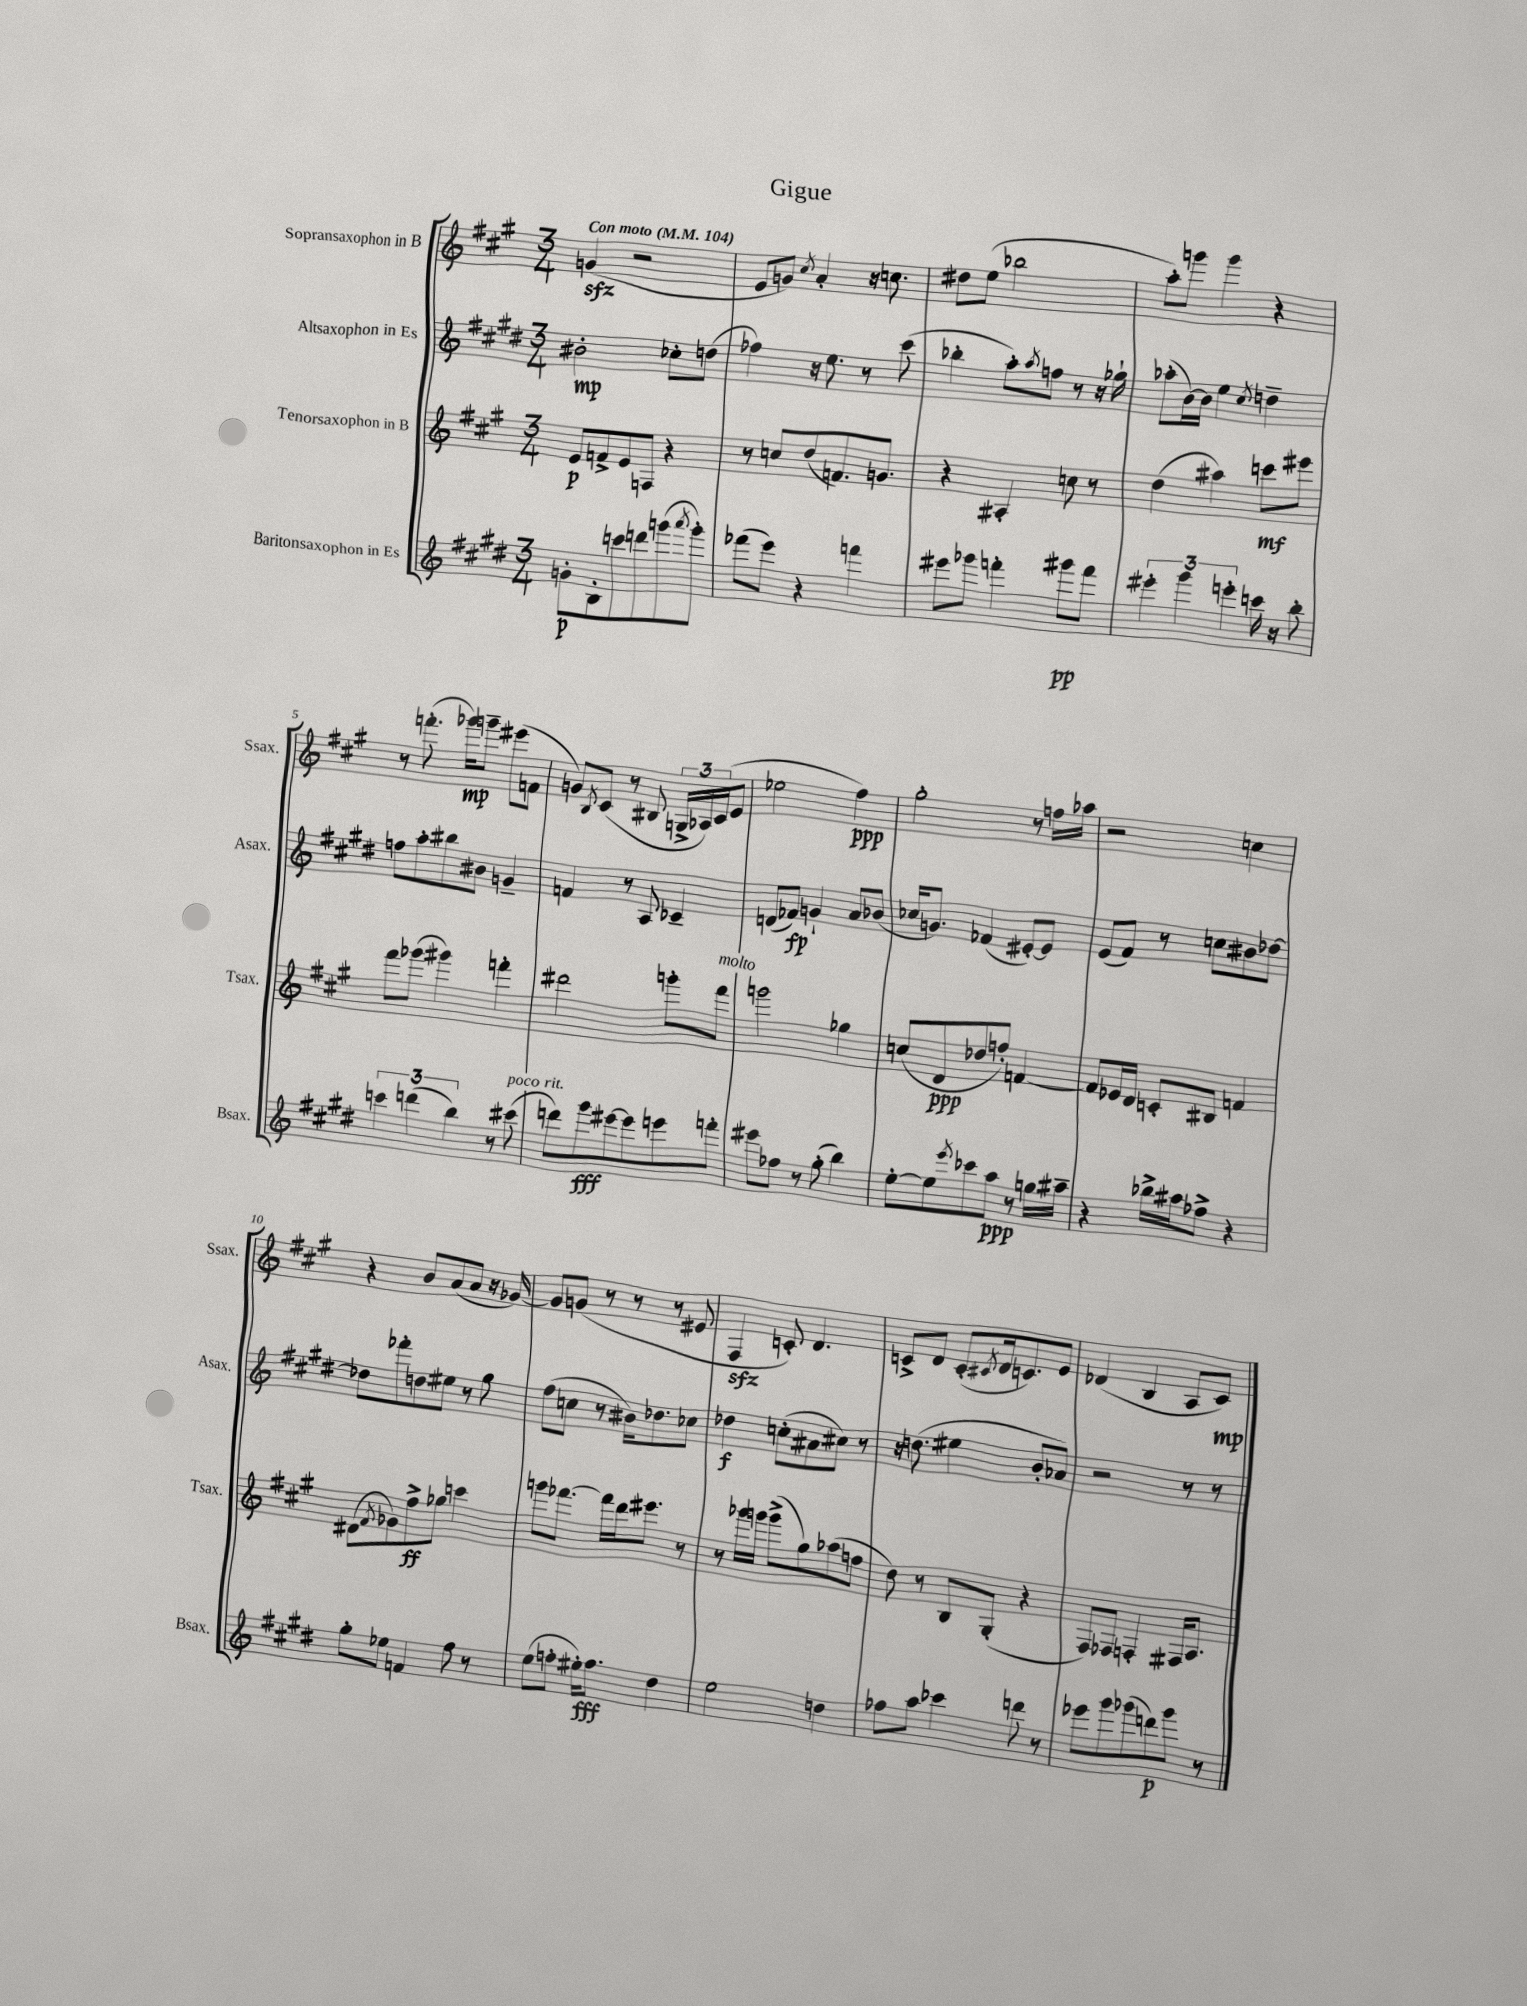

**kern	**dynam	**kern	**dynam	**kern	**dynam	**kern	**dynam
*part4	*part4	*part3	*part3	*part2	*part2	*part1	*part1
*staff4	*staff4	*staff3	*staff3	*staff2	*staff2	*staff1	*staff1
*I"Baritonsaxophon in Es	*	*I"Tenorsaxophon in B	*	*I"Altsaxophon in Es	*	*I"Sopransaxophon in B	*
*I'Bsax.	*	*I'Tsax.	*	*I'Asax.	*	*I'Ssax.	*
*clefG2	*	*clefG2	*	*clefG2	*	*clefG2	*
*k[f#c#g#d#]	*	*k[f#c#g#]	*	*k[f#c#g#d#]	*	*k[f#c#g#]	*
*M3/4	*	*M3/4	*	*M3/4	*	*M3/4	*
*MM104	*	*MM104	*	*MM104	*	*MM104	*
=1	=1	=1	=1	=1	=1	=1	=1
!	!	!	!	!	!	!LO:TX:a:B:t=Con moto	!
8gn'\L	p	8e/L	p	2b#X'\	mp	(4gnzz/	.
8B'\	.	8fn^/	.	.	.	.	.
8cccn\	.	8e/	.	.	.	2r	.
8dddn\	.	8Fn/J	.	.	.	.	.
(8gggn\	.	4r	.	8cc-X'\L	.	.	.
8qaaa/	.	.	.	.	.	.	.
8ggg'\J)	.	.	.	(8ddn\J	.	.	.
=2	=2	=2	=2	=2	=2	=2	=2
(8fff-X\L	.	8r	.	4ff-X\)	.	8e/L	.
8eee\J)	.	8ccn/L	.	.	.	8gn/J)	.
.	.	.	.	.	.	8qcc#/	.
4r	.	(8dd/	.	16r	.	4a'/	.
.	.	.	.	8.ee\	.	.	.
.	.	8.fn/)	.	.	.	.	.
4fffn\	.	.	.	8r	.	16r	.
.	.	8.gn/J	.	.	.	8.ccn\	.
.	.	.	.	(8ccc#\	.	.	.
=3	=3	=3	=3	=3	=3	=3	=3
8eee#X\L	.	4r	.	4bb-X'\	.	8dd#X\L	.
8ggg-X\J	.	.	.	.	.	(8ee\J	.
4fffn'\	.	4A#X'/	.	8aa'\L)	.	2bb-X\	.
.	.	.	.	8qaa/	.	.	.
.	.	.	.	8ffn\J	.	.	.
8ggg#X\L	pp	8ccn\	.	8r	.	.	.
8fff\J	.	8r	.	16r	.	.	.
.	.	.	.	16gg-X`\	.	.	.
=4	=4	=4	=4	=4	=4	=4	=4
6eee#X'\	.	(4dd\	.	(8aa-X'\L	.	8aa'\L)	.
.	.	.	.	[16b\L)	.	8gggn\J	.
6ggg#\	.	.	.	.	.	.	.
.	.	.	.	16b\JJ]	.	.	.
.	.	4aa#X\)	.	4ee\	.	4ggg\	.
6eeen'\	.	.	.	.	.	.	.
.	.	.	.	8qcc#/	.	.	.
16cccn\	.	8cccn\L	mf	4ddn~\	.	4r	.
16r	.	.	.	.	.	.	.
8bb'\	.	8eee#X\J	.	.	.	.	.
!!LO:LB:g=z
=5	=5	=5	=5	=5	=5	=5	=5
6cccn\	.	8fff#\L	.	8ffn\L	.	8r	.
.	.	(8ggg-X\J	.	8aa'\	.	(8.fffn'\	.
(6dddn\	.	.	.	.	.	.	.
.	.	4ggg#X\)	.	8bb#X\	.	.	.
.	.	.	.	.	.	16ggg-X\KL)	mp
6bb\)	.	.	.	.	.	.	.
.	.	.	.	8b#X\J	.	8gggn~\J	.
8r	.	4fffn'\	.	4gn~/	.	(8eee#X\L	.
!LO:TX:a:i:t=poco rit.	!	!	!	!	!	!	!
(8ccc#X\	.	.	.	.	.	8fn\J	.
=6	=6	=6	=6	=6	=6	=6	=6
8dddn\L)	.	2ddd#X\	.	4fn/	.	8gn/L)	.
.	.	.	.	.	.	8qB/	.
8ggg#\	fff	.	.	.	.	(8c#/J	.
[8eee#X\	.	.	.	8r	.	8r	.
8eee#\]	.	.	.	8A/	.	8B#X/	.
8eeen\	.	8gggn'\L	.	4c-X~/	.	24Gn^/LL	.
.	.	.	.	.	.	24A-X/)	.
.	.	.	.	.	.	(24c#/J	.
!	!	!LO:TX:a:i:t=molto	!	!	!	!	!
8fffn'\J	.	8fff#\J	.	.	.	8e/J	.
=7	=7	=7	=7	=7	=7	=7	=7
8eee#X\L	.	2gggn\	.	(8dn/L	.	2ee-X\	.
8ff-X\J	.	.	.	8f-X/J)	fp	.	.
8r	.	.	.	4gn`/	.	.	.
(8gg#'\	.	.	.	.	.	.	.
4bb\)	.	4gg-X\	.	8a/L	.	4ff#\)	ppp
.	.	.	.	(8b-X/J	.	.	.
=8	=8	=8	=8	=8	=8	=8	=8
[8ee'\L	.	(8ccn/L	.	16cc-X/KL	.	2gg#'\	.
.	.	.	.	8.gn/J)	.	.	.
8ee\]	.	8d/	ppp	.	.	.	.
8qeee/	.	.	.	.	.	.	.
8ccc-X\	.	8dd-X/	.	(4f-X/	.	.	.
8aa\J	ppp	8ffn'/J)	.	.	.	.	.
8r	.	[4fn/	.	[8e#X'/L)	.	8r	.
16ggn\LL	.	.	.	8e#/J]	.	16ffn\LL	.
16aa#X~\JJ	.	.	.	.	.	16aa-X\JJ	.
=9	=9	=9	=9	=9	=9	=9	=9
4r	.	8f/L]	.	(8e/L	.	2r	.
.	.	16e-X/L	.	8f#/J)	.	.	.
.	.	16d/JJ	.	.	.	.	.
16bb-X^\LL	.	8cn'/L	.	8r	.	.	.
16aa#X\J	.	.	.	.	.	.	.
8ff-X^\J	.	8B#X/J	.	8ccn\L	.	.	.
4r	.	4fn/	.	8b#X\	.	4ccn\	.
.	.	.	.	[8dd-X\J	.	.	.
!!LO:LB:g=z
=10	=10	=10	=10	=10	=10	=10	=10
8gg#'\L	.	(8d#X\L	.	8dd-X\L]	.	4r	.
.	.	8qf#/	.	.	.	.	.
8ee-X\J	.	8g-X\)	.	8fff-X'\	.	.	.
4fn/	.	8ff#^\	ff	8ddn\	.	8b/L	.
.	.	8gg-X\J	.	8ee#X\J	.	(8a/	.
8ff#\	.	4cccn\	.	8r	.	8a/J	.
8r	.	.	.	8gg#\	.	16r	.
.	.	.	.	.	.	[16g-X/)	.
=11	=11	=11	=11	=11	=11	=11	=11
(8ee\L	.	8gggn\L	.	(8ff#\L	.	8g-/L]	.
8ffn'\J	.	[8.fff-X\J	.	8ccn\J	.	(8gn/J	.
16ee#X'\KL)	fff	.	.	8r	.	8r	.
8.ff\J	.	16fff-\LL]	.	.	.	.	.
.	.	16ddd\J	.	16b#X\KL)	.	8r	.
.	.	8.eee#X\J	.	8.dd-X\	.	.	.
4dd#\	.	.	.	.	.	8r	.
.	.	8r	.	8cc-X\J	.	8e#X/	.
=12	=12	=12	=12	=12	=12	=12	=12
2ee\	.	8r	.	4dd-X\	f	4F#zz/	.
.	.	16ggg-X\LL	.	.	.	.	.
.	.	16gggn\JJ	.	.	.	.	.
.	.	(8ggg^\L	.	(8ccn'\L	.	8cn'/)	.
.	.	8gg#\)	.	8a#X\	.	4.d/	.
4ddn\	.	(8aa-X\	.	8cc#X\J)	.	.	.
.	.	8ffn\J	.	8r	.	.	.
=13	=13	=13	=13	=13	=13	=13	=13
8ff-X\L	.	8dd\)	.	16r	.	8cn^/L	.
.	.	.	.	(8.ddn\	.	.	.
8aa\J	.	8r	.	.	.	8d/J	.
4ccc-X\	.	8B/L	.	4ee#X\	.	(8c'/L	.
.	.	.	.	.	.	8qc#X/	.
.	.	(8G#'/J	.	.	.	16d/k	.
.	.	.	.	.	.	8.cn/)	.
8dddn\	.	4r	.	8b'/L	.	.	.
8r	.	.	.	8a-X/J)	.	8e/J	.
=14	=14	=14	=14	=14	=14	=14	=14
8eee-X\L	.	8F#/L)	.	2r	.	(4d-X/	.
8ggg#\	.	8F-X/J	.	.	.	.	.
(8ggg-X\	.	4Fn'/	.	.	.	4B/	.
8dddn\)	p	.	.	.	.	.	.
8ggg-\J	.	16F#X/KL	.	8r	.	8A/L	.
.	.	8.A/J	.	.	.	.	.
8r	.	.	.	8r	.	8c#/J)	mp
==	==	==	==	==	==	==	==
*-	*-	*-	*-	*-	*-	*-	*-
